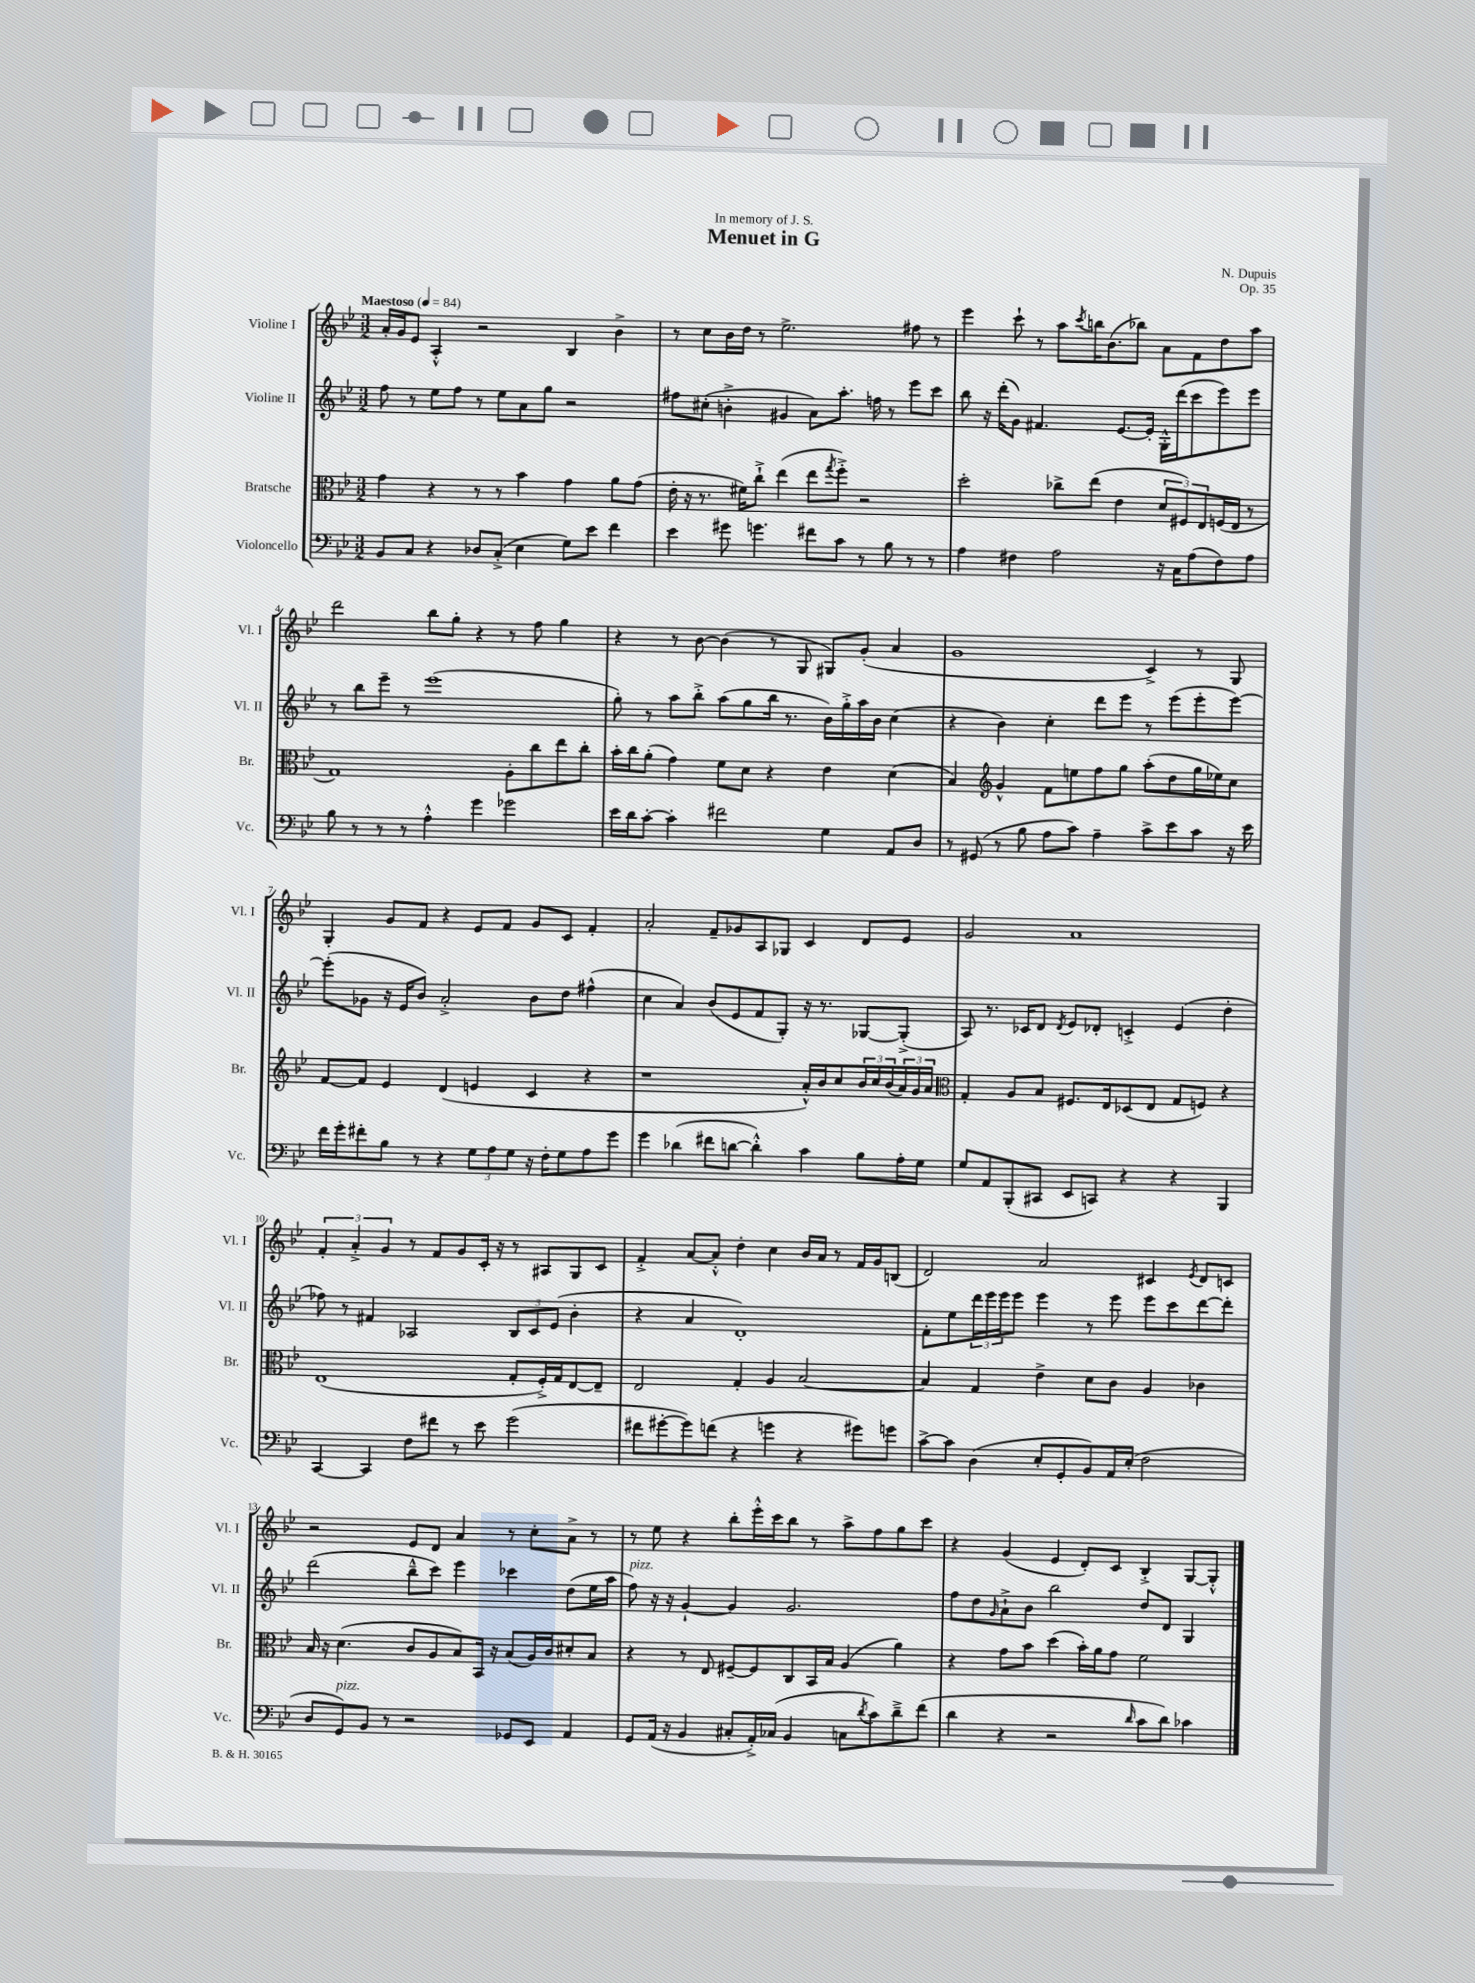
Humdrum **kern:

**kern	**kern	**kern	**kern
*staff4	*staff3	*staff2	*staff1
*clefF4	*clefC3	*clefG2	*clefG2
*k[b-e-]	*k[b-e-]	*k[b-e-]	*k[b-e-]
*M3/2	*M3/2	*M3/2	*M3/2
*MM84	*MM84	*MM84	*MM84
8BB-/L	4g\	8ff\	16a'/LL
.	.	.	16g/J
8C/J	.	8r	8e-/J
4r	4r	8ee-\L	4A'^^/
.	.	8ff\J	.
8D-/L	8r	8r	2r
(8C'^/J	8r	8ee-\L	.
4E-\	4b-\	8a\	.
.	.	8gg\J	.
8G\L)	4g\	2r	4B-/
8e-\J	.	.	.
4f\	8a\L	.	4b-^\
.	(8g\J	.	.
=	=	=	=
4e-\	16e-'\	8ff#\L	8r
.	16r	.	.
.	8.r	(8cc#'\J	8cc\L
8g#\	.	4b'^\	16b-\L
.	16f#\LK)	.	16dd\JJ
4.g\	8cc`^\J	.	8r
.	(4ee-\	4g#/	2.ee-^\
8f#\L	8ee-\L	8a\L)	.
.	8qgg/	.	.
8c\J	8ff'^\J)	8.aa'\J	.
8r	2r	.	.
.	.	16ff\	.
8B-\	.	8r	.
8r	.	8eee-\L	8ff#\
8r	.	8ccc\J	8r
=	=	=	=
4A\	2dd'\	8bb-\	4eee-\
.	.	16r	.
.	.	(16ddd'\LK	.
4F#\	.	8g\J)	8ccc`\
.	.	4.f#/	8r
2A\	8cc-^\L	.	8aa\L
.	.	.	8qccc/
.	(8ee-\J	.	16bb\K
.	.	.	(8.b-\
.	4e-\	[8.e-/L	.
.	.	.	8bb-\J)
.	.	16e-'/]Jk	.
16r	12d/L	16G'^^\LL	8a\L
16C\LK	.	(16ddd\J	.
.	12F#/)	.	.
(8A\	.	8ccc\	8f\
.	12E-/	.	.
8F#\)	(16F/L	8eee-\)	8dd\
.	16E-/JJ	.	.
8A\J	8r	8eee-\J	8aa\J
=	=	=	=
8B-\	1G)	8r	2ddd\
8r	.	8bb-\L	.
8r	.	8eee-~\J	.
8r	.	8r	.
4A'^^\	.	(1eee-	8bb-\L
.	.	.	8gg'\J
4g\	.	.	4r
2g-\	8A'\L	.	8r
.	8cc\	.	8ff\
.	8ee-\	.	4gg\
.	8cc'\J	.	.
=	=	=	=
16e-\LL	16b-'\LL	8gg'\)	4r
16d\J	16cc\J	.	.
[8c'\J	(8a'\J	8r	.
4c'\]	4g\)	8aa\L	8r
.	.	8bb-'^\J	[8b-\
2f#\	8f\L	(8aa\L	(4b-\]
.	8d\J	8gg\	.
.	4r	16bb-\Jk	8r
.	.	8.r	.
.	.	.	8G/
4G\	4e-\	16b-\LL)	8G#/L)
.	.	16gg'^\	.
.	.	16aa\	(8g'/J
.	.	16b-\JJ	.
8AA/L	(4d\	(4cc\	4a/
8D/J	.	.	.
=	=	=	=
8r	4B-/)	4r	1g
(8GG#/	.	.	.
*	*clefG2	*	*
8r	4g^^/	4b-\)	.
8B-\	.	.	.
8A\L	8f\L	4cc'\	.
8c\J)	8ee\	.	.
4A~\	8ff\	8ddd\L	.
.	8gg\J	8eee-\J	.
8c^\L	(8aa'\L	8r	4c^/)
8e-\	8dd\	(8eee-\L	.
8c\J	16gg\L	8eee-'\	8r
.	16ee-\J)	.	.
16r	8cc\J	[8eee-\J)	8G/
16e-\	.	.	.
=	=	=	=
16f\LL	[8f/L	(8eee-'\]L	4G'/
16g'\J	.	.	.
8f#'\	8f/]J	8g-\J	.
8B-\J	4e-/	16r	8g/L
.	.	16e-/LK	.
8r	.	8b-/J)	8f/J
4r	(4d/	2a'^/	4r
12G\L	4e/	.	8e-/L
12A\	.	.	.
.	.	.	8f/J
12G\J	.	.	.
16r	4c/	8b-\L	8g/L
16F'\LK	.	.	.
8G\	.	8dd\J	8c/J
8A\	4r	(4ff#^^\	4f'/
8g\J	.	.	.
=	=	=	=
4g\	1r	4cc\	2a'/
(4d-\	.	4a/)	.
8f#\L	.	(8b-/L	8f~/L
[8d\J	.	8e-/	8g-/
4d'^^\])	.	8f/	8A/
.	.	8G'/J)	8G-/J
4c\	16a'^^/LL)	16r	4c/
.	16b-/J	8.r	.
.	8cc/	.	.
8B-\L	24b-/L	[8G-/L	8d/L
.	24cc/	.	.
.	(24b-/	.	.
16A'\L	24a/)	(8G-'^/]J	8e-/J
.	24g/	.	.
16G\JJ	.	.	.
.	24a/JJ	.	.
=	=	=	=
*	*clefC3	*	*
8G/L	4G'/	8A/)	2g/
8AA/	.	8.r	.
(8BBB-'/	8A/L	.	.
.	.	16c-/LK	.
8CC#/J	8B-/J	8d/J	.
.	.	8qd/	.
8EE-/L	8.F#/L	8e-/L	1a
8CC/J)	.	8d-'/J	.
.	16E-/k	.	.
4r	(8D-/	4c'^/	.
.	8E-/J	.	.
4r	8G/L	(4e-/	.
.	8F/J)	.	.
4BBB-/	4r	4dd'\	.
=	=	=	=
[4CC/	(1E-	8ff-\)	6f'/
.	.	8r	.
.	.	.	6a'^/
4CC/]	.	4f#/	.
.	.	.	6g/
8F\L	.	2A-/	8r
8f#\J	.	.	8f/L
8r	.	.	8g/
8e-\	.	.	16c'/Jk
.	.	.	16r
(2g\	8G'/L	12B-/L	8r
.	.	12c/	.
.	16F'^/L)	.	8A#/L
.	.	(12e-/J	.
.	16G/J	.	.
.	[8E-/	4b-'\	8G/
.	8E-~/]J	.	8c/J
=	=	=	=
8f#\L	2E-/	4r	4f'^/
[8g#'\	.	.	.
8g#\])	.	4a/	[8a/L
(8f\J	.	.	8a'^^/]J
4r	4G'/	1d')	4dd'\
4g\	4A/	.	4cc\
4r	[2B-/	.	16b-/LL
.	.	.	16a/JJ
.	.	.	8r
8g#\L)	.	.	16f/LL
.	.	.	16g/J
8g\J	.	.	(8B/J
=	=	=	=
[8c^\L	4B-/]	8f'\L	2d/)
8c\]J	.	8ee-\	.
(4D\	4G/	24ddd\L	.
.	.	24eee-\	.
.	.	24eee-\J	.
.	.	8eee-\J	.
8E-'/L	4e-^\	4eee-\	2a/
8GG'/	.	.	.
8BB-/)	8d\L	8r	.
16AA/L	8c\J	8eee-\	.
(16E-'/JJ	.	.	.
2F\	4A/	8eee-\L	4c#/
.	.	8ccc\	.
.	.	.	8qe-/
.	4c-\	[8ddd\	8d/L
.	.	8ddd'\]J	8c/J
=	=	=	=
8D/L	16B-/	(2ddd\	2r
.	16r	.	.
8GG/)	(4.d\	.	.
8BB-/J	.	.	.
8r	.	.	.
2r	8c/L	8bb-~^^\L	8e-/L
.	8A/	8ccc\J)	8d/J
.	8B-/)	4eee-\	4a/
.	16BB-/Jk	.	.
.	16r	.	.
8GG-/L	(8B-/L	4ccc-\	8r
8EE-/J	16A/L)	.	8cc'\L
.	16c/J	.	.
4AA/	8d#'/	(8dd\L	8a^\J
.	8B-/J	16ee-\L	8r
.	.	16aa\JJ	.
=	=	=	=
8GG/L	4r	8ff\)	8r
(16AA/Jk	.	16r	8ee-\
16r	.	16r	.
4BB-/	8r	[4g`/	4r
.	8E-/	.	.
8C#'/L	[8F#~/L	4g/]	8bb-'\L
16AA'^/L)	8F#/]	.	16eee-'^^\L
(16C-/JJ	.	.	16ccc\J
4BB-/	8C/	2.g/	8bb-\J
.	16BB-/L	.	8r
.	16B-/JJ	.	.
8C\L	(4A/	.	8aa^\L
8qd/	.	.	.
8c\)	.	.	8ff\
8d~^\	4a\)	.	8gg\
(8f\J	.	.	8ccc\J
=	=	=	=
4d\	4r	8ff\L	4r
.	.	8dd\	.
.	.	16qqg/	.
4r	8g\L	8a`^\	(4g/
.	8b-\J	8b-\J	.
2r	(4dd\	2bb-\	4e-/
.	16b-'\LL)	.	8d'/L)
.	16a\J	.	.
.	8g\J	.	8c/J
16qqd/	.	.	.
8c\L	2f\	8dd/L	4B-'^/
8d\J)	.	8d/J	.
4c-\	.	4G/	[8G/L
.	.	.	8G'^^/]J
==	==	==	==
*-	*-	*-	*-
